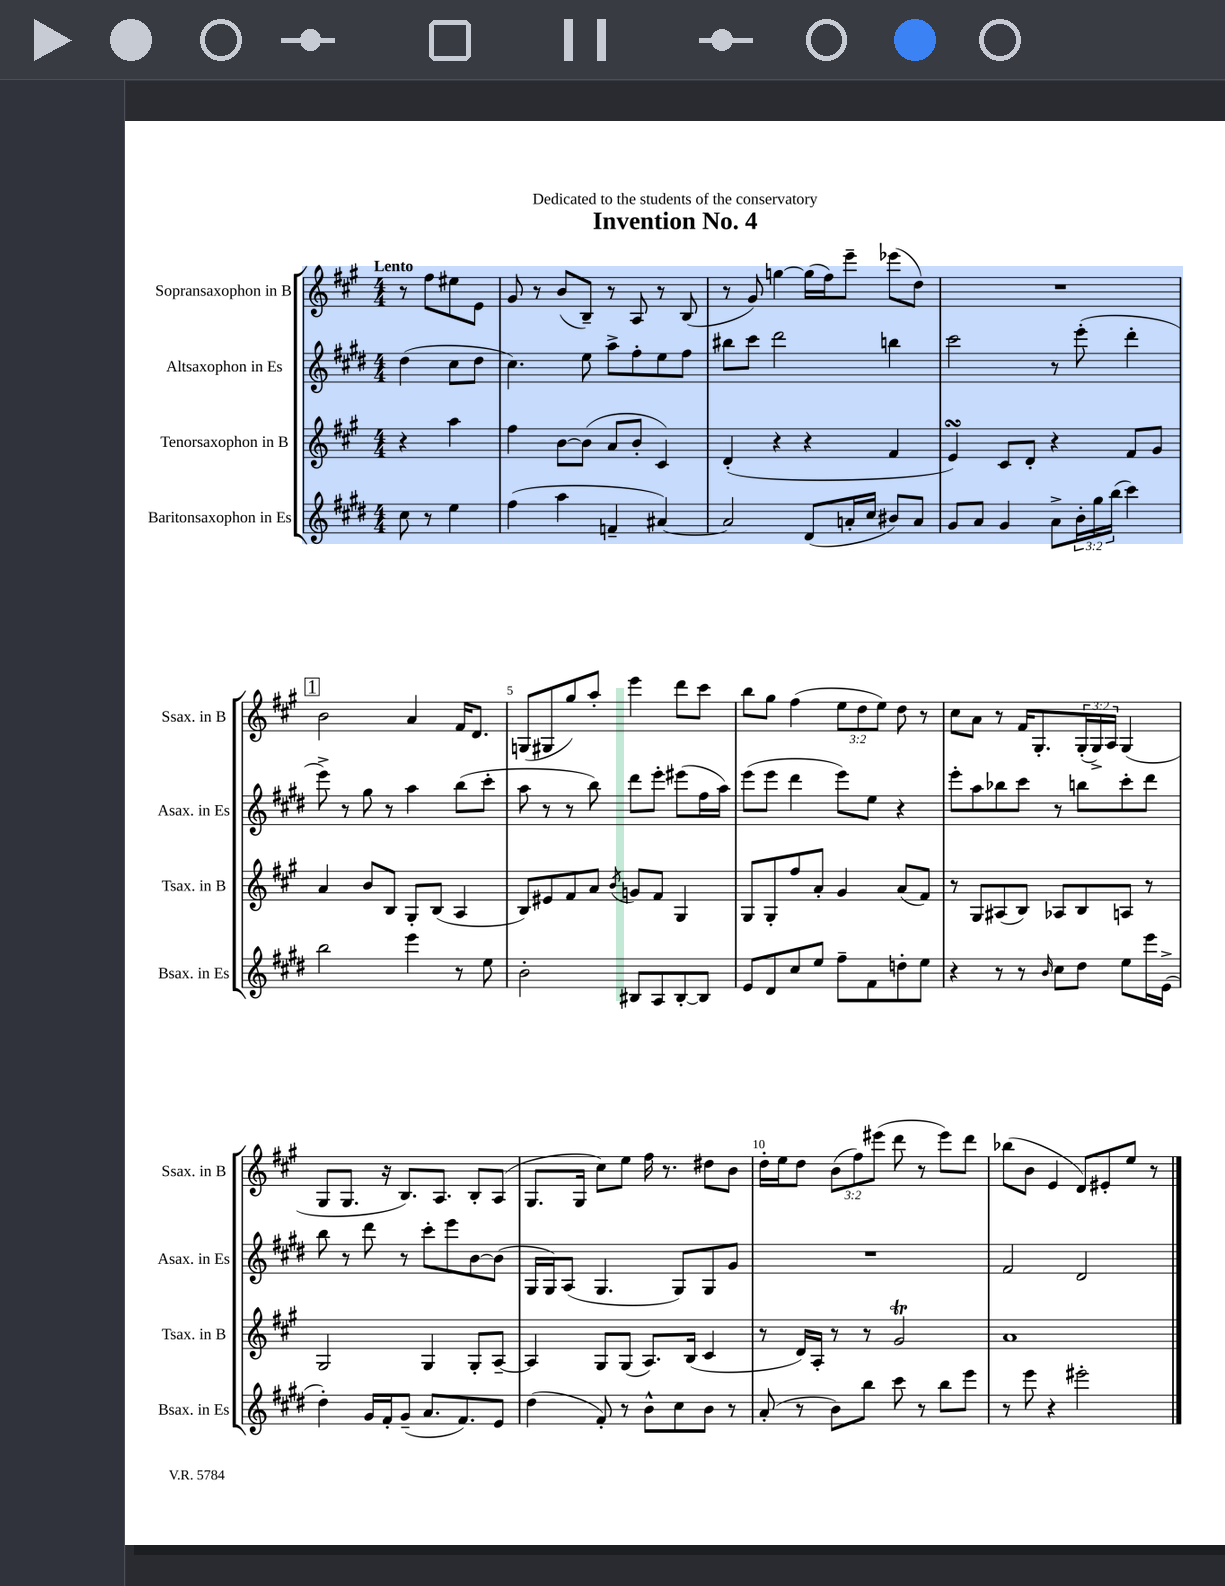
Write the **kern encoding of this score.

**kern	**kern	**kern	**kern
*staff4	*staff3	*staff2	*staff1
*clefG2	*clefG2	*clefG2	*clefG2
*k[f#c#g#d#]	*k[f#c#g#]	*k[f#c#g#d#]	*k[f#c#g#]
*M4/4	*M4/4	*M4/4	*M4/4
8cc#	4r	(4dd#	8r
8r	.	.	8ff#
4ee	4aa	8cc#	8ee#
.	.	8dd#	8e
=	=	=	=
(4ff#	4ff#	4.cc#)	8g#
.	.	.	8r
4aa	[8b	.	(8b
.	(8b]	8ee	8B~)
4f~	8a	8aa^	8r
.	8b'	8ff#'	8A
[4a#)	4c#)	8ee	8r
.	.	8ff#	(8B
=	=	=	=
2a#]	(4d'	8bb#	8r
.	.	8ccc#	8g#)
.	4r	2ddd#	[4gg
(8d#	4r	.	(16gg]
.	.	.	16ff#)
16a'	.	.	8eee~
16cc#	.	.	.
8b#)	4f#	4bb	(8eee-
8a	.	.	8dd)
=	=	=	=
8g#	4e)	2ccc#	1r
8a	.	.	.
4g#	8c#	.	.
.	8d'	.	.
8a^	4r	8r	.
24b'	.	(8eee'	.
24gg#	.	.	.
(24bb	.	.	.
4ccc#)	8f#	4ddd#'	.
.	8g#	.	.
=	=	=	=
2bb	4a	8eee^)	2b
.	.	8r	.
.	8b	8gg#	.
.	8B	8r	.
4eee	8G#'	4aa	4a
.	(8B	.	.
8r	4A	(8bb	16f#
.	.	.	8.d
8ee	.	8ccc#'	.
=	=	=	=
2b'	8B)	8aa	(8G
.	8e#	8r	8G#
.	8f#	8r	8gg#)
.	8a	8bb)	8aa'
.	8qb	.	.
8B#	8g	8ddd#	4eee
8A	8f#	8eee'	.
[8B#'	4G#	(8eee#	8ddd
8B#]	.	16ff#	8ccc#
.	.	16aa)	.
=	=	=	=
8e	8G#	(8eee	8bb
8d#	8G#'	8eee	8gg#
8cc#	8ff#	4ddd#	(4ff#
8ee	8a'	.	.
8ff#~	4g#	8eee)	12ee
.	.	.	12dd
8f#	.	8ee	.
.	.	.	12ee)
8dd'	(8a	4r	8dd
8ee	8f#)	.	8r
=	=	=	=
4r	8r	8eee'	8cc#
.	8G#	8aa	8a
8r	(8A#	8bb-	8r
8r	8B)	8ccc#	16f#
.	.	.	8.G#'
16qqb	.	.	.
8cc#	8A-	8r	.
8dd#	8B	8bb	(24G#'
.	.	.	24G#^)
.	.	.	24A
8ee	8A	8ccc#'	(4G#
16eee	8r	8ddd#	.
(16e^	.	.	.
=	=	=	=
4dd#')	2G#	8bb	8G#
.	.	8r	8.G#
16g#	.	8ddd#	.
16f#'	.	.	16r
(8g#~	.	8r	8.B)
8.a	4G#	8ccc#'	.
.	.	.	8.A
.	.	8eee	.
8.f#)	.	.	.
.	8G#'	[8b	8B'
8e	[8A~	(8b]	(8A
=	=	=	=
(4dd#	4A]	16G#	8.G#
.	.	16G#)	.
.	.	(8A	.
.	.	.	16G#
8f#')	8G#	4.G#	8cc#)
8r	(8G#	.	8ee
8b^^	8.A)	.	16ff#
.	.	.	8.r
8cc#	.	8G#)	.
.	(16B	.	.
8b	4c#	8G#	8dd#
8r	.	8g#	8b
=	=	=	=
(8a'	8r	1r	16dd'
.	.	.	16ee
8r	16d)	.	8dd
.	16A'	.	.
8b)	8r	.	(12b
.	.	.	12ff#)
8bb	8r	.	.
.	.	.	(12eee#
8ccc#	2g#	.	8ddd
8r	.	.	8r
8bb	.	.	8eee#)
8eee	.	.	8ddd
=	=	=	=
8r	1a	2f#	(8bb-
8eee	.	.	8b
4r	.	.	4e
2eee#'	.	2d#	8d)
.	.	.	8e#'
.	.	.	8ee
.	.	.	8r
==	==	==	==
*-	*-	*-	*-
